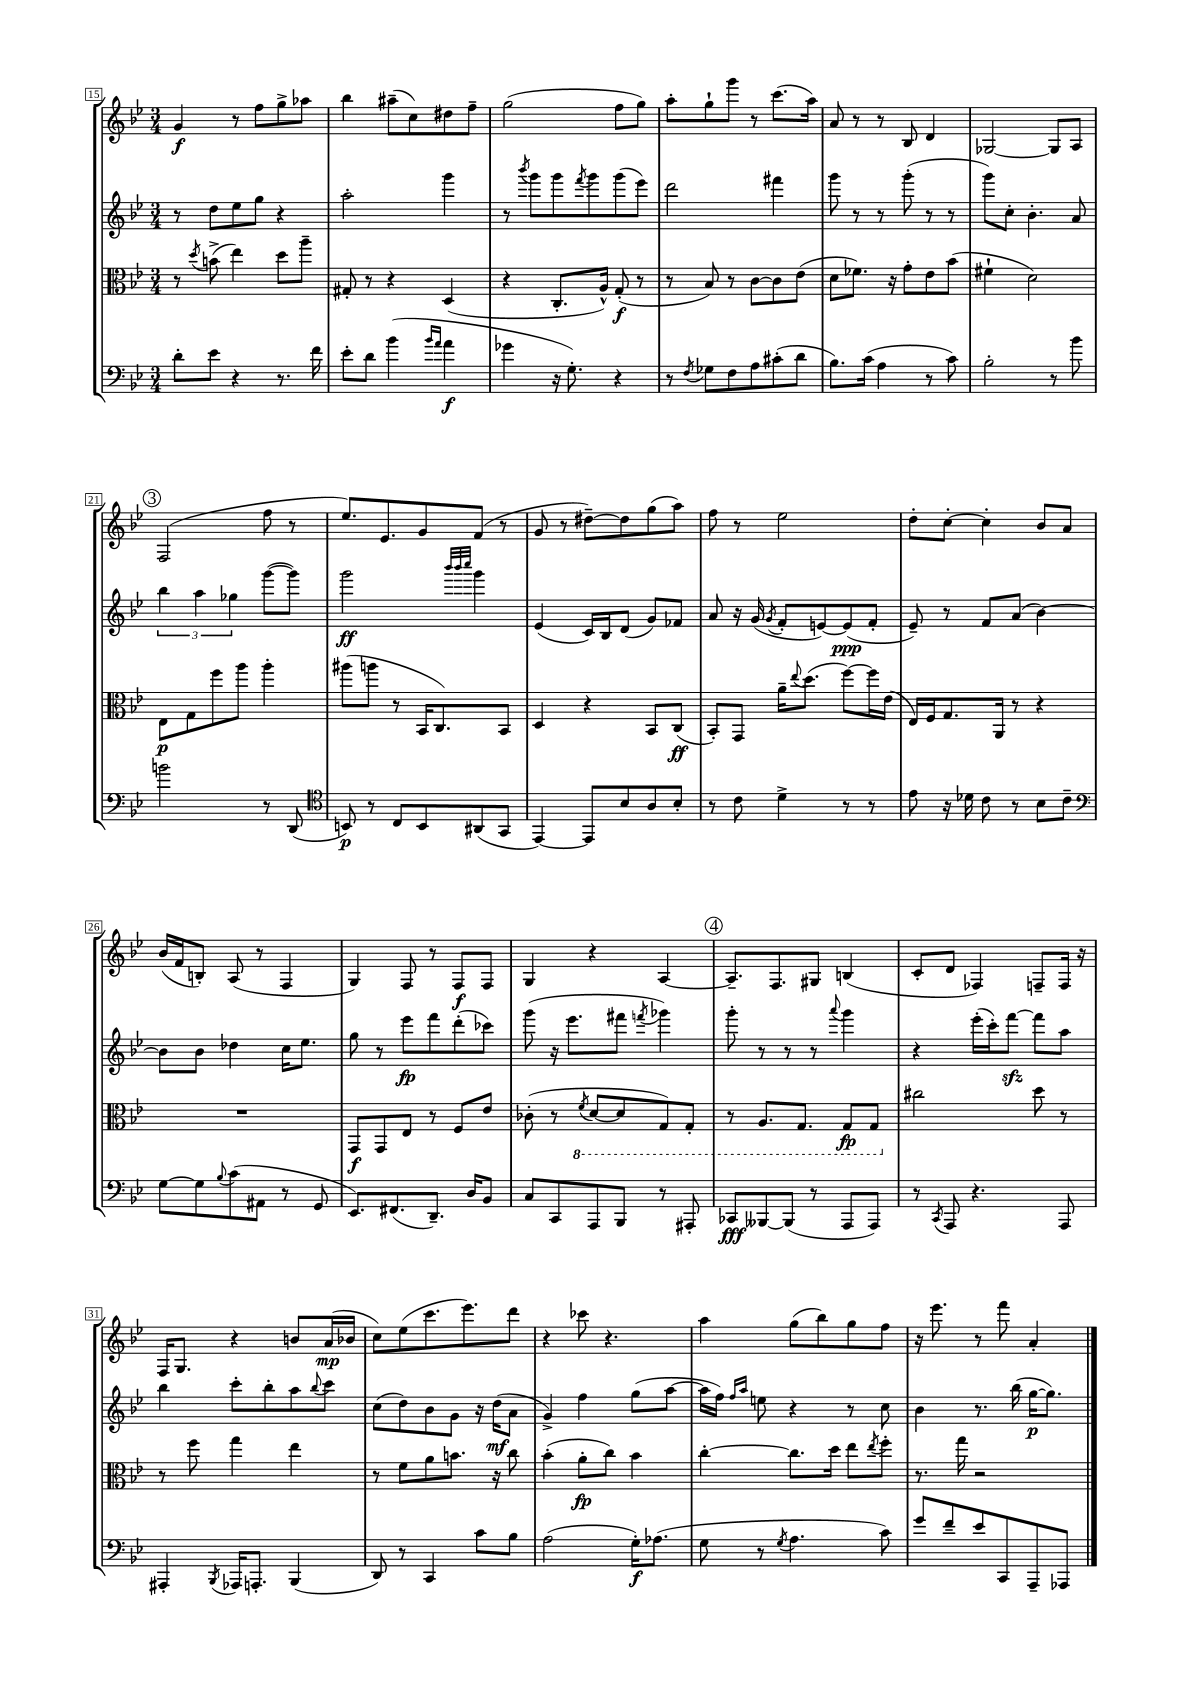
<<
\new StaffGroup <<
\new Staff = "s0" {
    \clef treble \key bes \major \numericTimeSignature \time 3/4
    g'4\f r8 f''8 g''8-> aes''8 |
    bes''4 ais''8--( c''8) dis''8 f''8-- |
    g''2( f''8 g''8) |
    a''8-. g''8-! g'''8 r8 c'''8.( a''16) |
    a'8 r8 r8 bes8 d'4 |
    ges2~ ges8 a8 |
    \mark \markup { \circle "3" } f2( f''8 r8 |
    ees''8.) ees'8. g'8 f'8( r8 |
    g'8 r8 dis''8~--) dis''8 g''8( a''8) |
    f''8 r8 ees''2 |
    d''8-. c''8~-. c''4-. bes'8 a'8 |
    bes'16( f'16 b8-.) a8( r8 f4 |
    g4) f8 r8 f8\f f8 |
    g4 r4 a4~ |
    \mark \markup { \circle "4" } a8.-- f8. gis8 b4( |
    c'8-. d'8 fes4) f8-- f16 r16 |
    f16 g8. r4 b'8 a'16\mp( bes'16 |
    c''8) ees''8( c'''8. ees'''8.) d'''8 |
    r4 ces'''8 r4. |
    a''4 g''8( bes''8) g''8 f''8 |
    r16 ees'''8. r8 f'''8 a'4-. \bar "|." |
}
\new Staff = "s1" {
    \clef treble \key bes \major \numericTimeSignature \time 3/4
    r8 d''8 ees''8 g''8 r4 |
    a''2-. g'''4 |
    r8 \acciaccatura { bes'''8 } g'''8 g'''8 \acciaccatura { f'''8 } g'''8 g'''8( ees'''8) |
    d'''2 fis'''4 |
    g'''8 r8 r8 g'''8-.( r8 r8 |
    g'''8) c''8-. bes'4.-. a'8 |
    \mark \markup { \circle "3" } \tuplet 3/2 { bes''4 a''4 ges''4 } g'''8~( g'''8) |
    g'''2\ff \grace { bes'''32 bes'''32 c''''32 } g'''4 |
    ees'4( c'16) bes16 d'8( g'8) fes'8 |
    a'8 r16 g'16( \acciaccatura { g'8 } f'8-. e'8~) e'8\ppp( f'8-. |
    ees'8--) r8 f'8 a'8( bes'4~) |
    bes'8 bes'8 des''4 c''16 ees''8. |
    g''8 r8 ees'''8\fp f'''8 d'''8-.( ces'''8) |
    g'''8( r16 ees'''8. fis'''8 \acciaccatura { f'''8 } ges'''4) |
    \mark \markup { \circle "4" } g'''8-. r8 r8 r8 \appoggiatura { a'''8 } g'''4 |
    r4 ees'''16-.( c'''16-.) f'''8~\sfz f'''8 a''8 |
    bes''4 c'''8-. bes''8-. a''8 \appoggiatura { bes''8 } c'''8 |
    c''8( d''8) bes'8 g'8 r16 d''16\mf( a'8 |
    g'4->) f''4 g''8( a''8~ |
    a''16 f''16) \grace { f''16 a''16 } e''8 r4 r8 c''8 |
    bes'4 r8. bes''16( g''16~\p g''8.) \bar "|." |
}
\new Staff = "s2" {
    \clef alto \key bes \major \numericTimeSignature \time 3/4
    r8 \acciaccatura { d''8 } b'8->( ees''4) d''8 a''8-- |
    gis8-. r8 r4 d4( |
    r4 c8.-. a16-^) g8-.\f( r8 |
    r8 bes8) r8 c'8~ c'8 ees'8( |
    d'8 fes'8.) r16 g'8-. ees'8 bes'8( |
    fis'4-! d'2) |
    \mark \markup { \circle "3" } ees8\p g8 f''8 a''8 a''4-. |
    ais''8( a''8 r8 bes,16 c8.) bes,8 |
    d4 r4 bes,8 c8\ff( |
    bes,8-.) g,8 a'16-- \appoggiatura { ees''8 } d''8.( f''8~) f''16 ees'16( |
    ees16) f16 g8. a,16 r8 r4 |
    R2. |
    g,8\f g,8 ees8 r8 f8 ees'8 |
    ces'8-.( r8 \ottava #-1 \acciaccatura { f8 } d8~ d8 g,8) g,8-. |
    \mark \markup { \circle "4" } r8 a,8. g,8. g,8\fp g,8 \ottava #0 |
    cis''2 d''8 r8 |
    r8 f''8 g''4 ees''4 |
    r8 f'8 a'8 b'8. r16 c''8 |
    bes'4-.( a'8-.\fp c''8) bes'4 |
    c''4~-. c''8. d''16 ees''8 \acciaccatura { ees''8 } f''8-. |
    r8. g''16 r2 \bar "|." |
}
\new Staff = "s3" {
    \clef bass \key bes \major \numericTimeSignature \time 3/4
    d'8-. ees'8 r4 r8. f'16 |
    ees'8-. d'8 bes'4( \grace { bes'16 a'16 } a'4\f |
    ges'4 r16 g8.-.) r4 |
    r8 \acciaccatura { f8 } ges8 f8 a8 cis'8-.( d'8 |
    bes8.) c'16( a4 r8 c'8) |
    bes2-. r8 bes'8 |
    \mark \markup { \circle "3" } b'2 r8 d,8( |
    \clef tenor b,8\p) r8 c8 b,8 ais,8( g,8 |
    ees,4~) ees,8 bes8 a8 bes8-. |
    r8 c'8 d'4-> r8 r8 |
    ees'8 r16 des'16 c'8 r8 bes8 c'8-- |
    \clef bass g8~ g8 \appoggiatura { bes8 } c'8( ais,8 r8 g,8 |
    ees,8.) fis,8.( d,8.--) d16 bes,8 |
    c8 c,8 a,,8 bes,,8 r8 ais,,8-. |
    \mark \markup { \circle "4" } ces,8\fff beses,,8~ beses,,8( r8 a,,8 a,,8) |
    r8 \acciaccatura { c,8 } a,,8 r4. a,,8 |
    ais,,4-. \acciaccatura { bes,,8 } aes,,16 a,,8.-. bes,,4( |
    d,8) r8 c,4 c'8 bes8 |
    a2( g16-.\f) aes8.( |
    g8 r8 \acciaccatura { g8 } a4. c'8) |
    g'8 f'8-- ees'8 c,8 a,,8-- aes,,8 \bar "|." |
}
>>
>>
\layout { \context { \Score currentBarNumber = #15 \override BarNumber.stencil = #(make-stencil-boxer 0.1 0.3 ly:text-interface::print) } }
